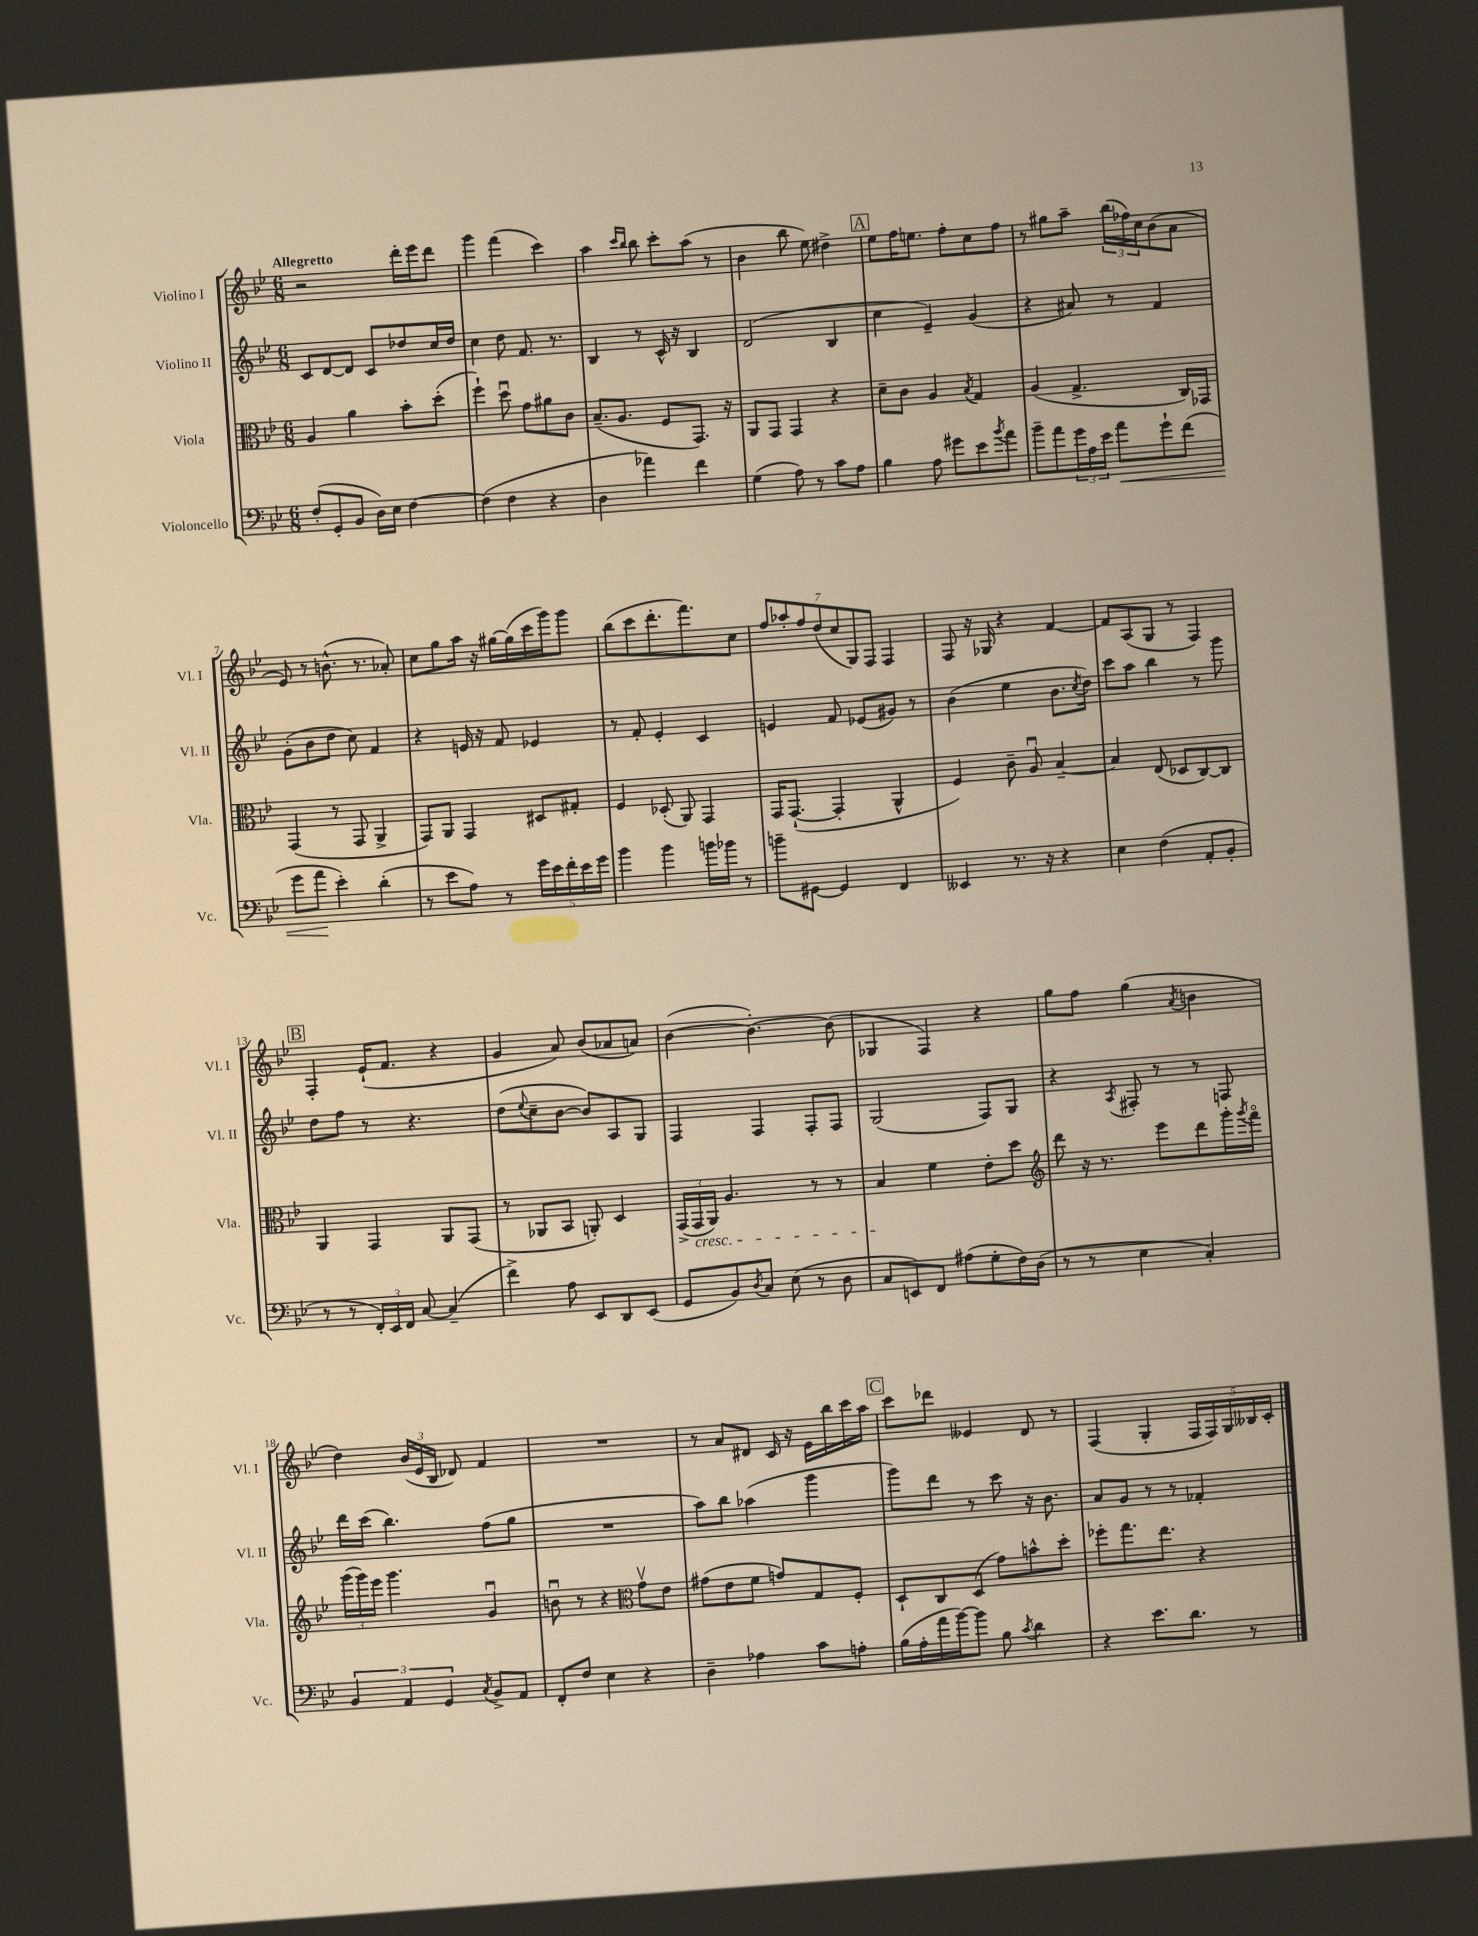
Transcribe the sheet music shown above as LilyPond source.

<<
\new StaffGroup <<
\new Staff = "s0" \with { instrumentName = "Violino I" shortInstrumentName = "Vl. I" } {
    \clef treble \key bes \major \numericTimeSignature \time 6/8 \tempo "Allegretto"
    r2 d'''16-. ees'''16 d'''8 |
    g'''4 f'''4( c'''4) |
    a''4 \grace { c'''16 bes''16 } bes''8 c'''8-. a''8( r8 |
    bes'4 bes''8 ees''8) dis''4-> |
    \mark \markup { \box "A" } ees''8 f''16 e''8. f''8-. c''8 f''8 |
    r8 gis''8 a''8-- \tuplet 3/2 { bes''16( fes''16) c''16 } bes'8( a'8 |
    ees'8) r8 b'8.-^( r8. aes'8-.) |
    c''8 g''8 a''16 r16 gis''16~ gis''16( c'''16 g'''16) g'''8 |
    bes''8( c'''8 d'''8.-. f'''8.) c''8 |
    \tuplet 7/4 { f''8 aes''8-. f''8 d''8( c''8 g8) f8 } f4 |
    f8 r16 ges16 r4 f'4~ |
    f'8 a8( g8 r8 f4) |
    \mark \markup { \box "B" } f4-. ees'16-!( f'8. r4 |
    g'4 a'8) bes'8( aes'8 a'8) |
    bes'4~( bes'4.~-.) bes'8( |
    ges4 f4) r4 |
    g''8 f''8 g''4( \acciaccatura { a'8 } b'4 |
    d''4) \tuplet 3/2 { bes'16( ees'16 bes16 } des'8) f'4 |
    R2. |
    r8 a'8 dis'8 c'16 r16 ees'16 bes''16 c'''16 a''16 |
    \mark \markup { \box "C" } c'''8 des'''8 eeses'4 d'8 r8 |
    f4( g4-. \tuplet 5/4 { f16 f16) g16 beses16 c'16-. } \bar "|." |
}
\new Staff = "s1" \with { instrumentName = "Violino II" shortInstrumentName = "Vl. II" } {
    \clef treble \key bes \major \numericTimeSignature \time 6/8
    c'8 d'8~ d'8 c'8 des''8 c''16 des''16 |
    c''4 d''8 f'8. r8. |
    bes4 r8 c'16-^ r16 bes4 |
    d'2( bes4 |
    \mark \markup { \box "A" } c''4 ees'4--) g'4( |
    r4 ais'8) r8 f'4 |
    g'8-.( bes'8 d''8 c''8) f'4 |
    r4 e'16 r16 f'8 ees'4 |
    r8 f'8-. ees'4-. c'4 |
    e'4 f'8 ees'8( gis'8) r8 |
    bes'4( ees''4 bes'8. \acciaccatura { c''8 } d''16) |
    c'''8 a''8 bes''4 r8 g'''8 |
    \mark \markup { \box "B" } d''8 f''8 r8 r4. |
    d''8( \appoggiatura { ees''8 } c''8-- bes'8~ bes'8) a8 g8 |
    f4 f4 f8-. f8 |
    g2( f8) g8 |
    r4 \acciaccatura { a8 } fis8-. r8 r8 f8 |
    d'''16 c'''16( bes''4.) f''8( g''8 |
    R2. |
    a''8) bes''8 aes''4( g'''4 |
    \mark \markup { \box "C" } g'''8) d'''8 r8 c'''8 r16 bes'8. |
    a'8 g'8 r8 r8 fes'4-. \bar "|." |
}
\new Staff = "s2" \with { instrumentName = "Viola" shortInstrumentName = "Vla." } {
    \clef alto \key bes \major \numericTimeSignature \time 6/8
    a4 a'4 bes'8-. d''8-.( |
    f''4-!) d''8\downbow g'8 ais'8 c'8 |
    bes8.--( a8. f8 g,8.) r16 |
    a,8 g,8 g,4 r4 |
    \mark \markup { \box "A" } d'8-- c'8 a4 \acciaccatura { bes8 } g4 |
    a4( g4.-> c16) ges,16 |
    g,4( r8 g,8 a,4-> |
    g,8) a,8 g,4 dis8 gis8-. |
    f4 des8-.( a,8) g,4 |
    g,16 g,8.~-!( g,4-. a,4-^ |
    f4) c'8-- a8\downbow bes4~-- |
    bes4 ees8( des8 c8~) c8 |
    \mark \markup { \box "B" } a,4 g,4 a,8 g,8( |
    r8 aes,8 bes,8 a,8-.) d4 |
    \tuplet 3/2 { g,16->( g,16\cresc a,16) } a4. r8 r8 |
    bes4\! f'4 ees'8-. d''8 |
    \clef treble d'''8 r16 r8. ees'''8 d'''8 g'''16-. \acciaccatura { g'''8 } f'''16\flageolet |
    \tuplet 3/2 { g'''16( g'''16) ees'''16 } g'''4. g'4\downbow |
    b'8\downbow r8 r4 \clef alto g'8\upbow ees'8 |
    gis'8( ees'8 f'8 g'8) g8 f8-. |
    \mark \markup { \box "C" } d8-! c8 d8( g'8) b'8-^ d''8-. |
    fes''8-. g''8. ees''8. r4 \bar "|." |
}
\new Staff = "s3" \with { instrumentName = "Violoncello" shortInstrumentName = "Vc." } {
    \clef bass \key bes \major \numericTimeSignature \time 6/8
    f8-.( g,8-. bes,8 d16) ees16 f4~ |
    f4( f4 r4 |
    d4 aes'4) f'4 |
    g4( a8) r8 c'8 a8 |
    \mark \markup { \box "A" } bes4 a8 gis'8 ees'8 \acciaccatura { bes'8 } a'8 |
    bes'8-- a'8 \tuplet 3/2 { g'16 a16 ees'16 } a'8\< g'8-! f'8( |
    g'8 a'8\! ees'4-.) d'4-.( |
    r8 ees'8 a8) r8 \tuplet 5/4 { g'16 ees'16 f'16-. ees'16 g'16 } |
    bes'4 bes'4 b'16 bes'16 r8 |
    b'8-- gis,8~ gis,4 f,4 |
    eeses,4 r8. r16 r4 |
    ees4 f4( a,8-. bes,8-. |
    \mark \markup { \box "B" } r8 r8 \tuplet 3/2 { f,16-.) ees,16 f,16 } c8~ c4--( |
    f'4->) a8 ees,8 d,8 ees,8( |
    g,8 bes,8) \acciaccatura { d8 } c8 ees8( r8 d8 |
    c8 e,8) f,8 ais8( g8-. f16) d16( |
    r8 r8 ees4 c4-.) |
    \tuplet 3/2 { bes,4 a,4 g,4 } \acciaccatura { c8 } bes,8-> a,8 |
    f,8-. f8 ees4 r4 |
    d4-- aes4 c'8 a8-. |
    \mark \markup { \box "C" } bes16( a16-. a'16 bes'16~) bes'8 bes8 \acciaccatura { c'8 } d'4 |
    r4 ees'8. d'8. r8 \bar "|." |
}
>>
>>
